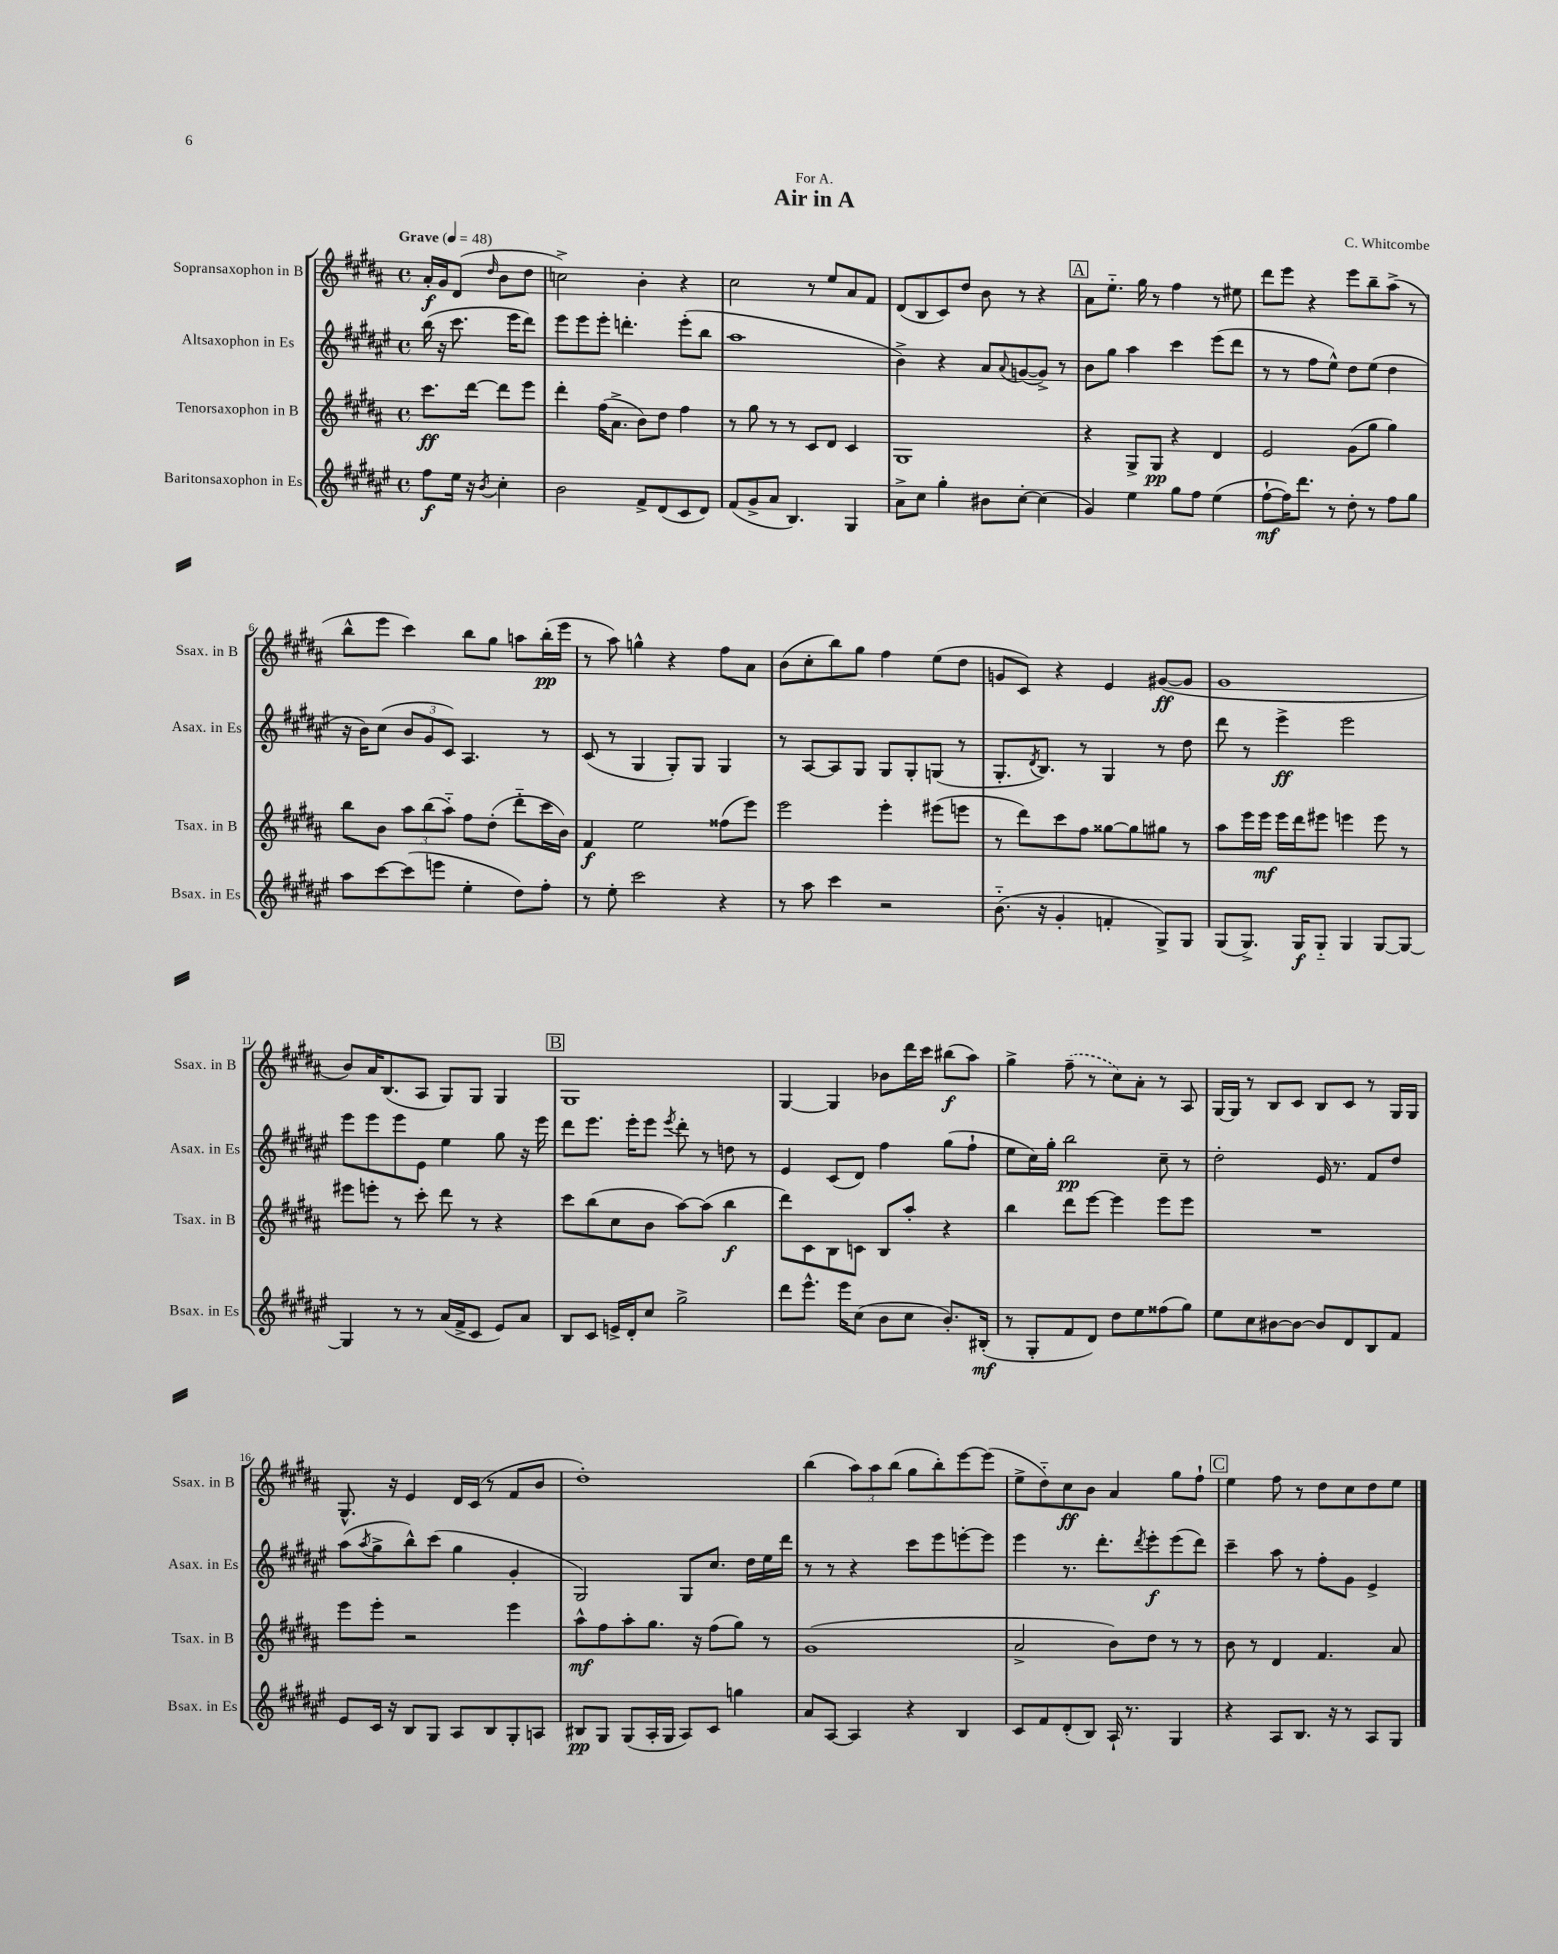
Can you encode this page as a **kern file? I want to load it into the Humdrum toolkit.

**kern	**dynam	**kern	**dynam	**kern	**dynam	**kern	**dynam
*part4	*part4	*part3	*part3	*part2	*part2	*part1	*part1
*staff4	*staff4	*staff3	*staff3	*staff2	*staff2	*staff1	*staff1
*I"Baritonsaxophon in Es	*	*I"Tenorsaxophon in B	*	*I"Altsaxophon in Es	*	*I"Sopransaxophon in B	*
*I'Bsax. in Es	*	*I'Tsax. in B	*	*I'Asax. in Es	*	*I'Ssax. in B	*
*clefG2	*	*clefG2	*	*clefG2	*	*clefG2	*
*k[f#c#g#d#a#e#]	*	*k[f#c#g#d#a#]	*	*k[f#c#g#d#a#e#]	*	*k[f#c#g#d#a#]	*
*M4/4	*	*M4/4	*	*M4/4	*	*M4/4	*
*met(c)	*	*met(c)	*	*met(c)	*	*met(c)	*
*MM48	*	*MM48	*	*MM48	*	*MM48	*
=	=	=	=	=	=	=	=
!	!	!	!	!	!	!LO:TX:a:B:t=Grave	!
8ff#\L	f	8.ccc#\L	ff	(16bb\	.	16a#'/LL	f
.	.	.	.	16r	.	16g#/J	.
16ee#\Jk	.	.	.	8.ccc#\	.	(8d#/J	.
16r	.	[16ddd#\Jk	.	.	.	.	.
8qb/	.	.	.	.	.	16qqdd#/	.
4cc#'\	.	8ddd#\L]	.	.	.	8b\L	.
.	.	.	.	16eee#\KL	.	.	.
.	.	8eee\J	.	8ddd#\J)	.	8dd#\J	.
=1	=1	=1	=1	=1	=1	=1	=1
2b\	.	4ddd#'\	.	8eee#\L	.	2ccn^\)	.
.	.	.	.	8eee#\	.	.	.
.	.	(16ff#\KL	.	8eee#'\J	.	.	.
.	.	8.a#^\J	.	.	.	.	.
.	.	.	.	4.dddn'\	.	.	.
8f#^/L	.	8b\L)	.	.	.	4b'\	.
(8d#/	.	8dd#\J	.	.	.	.	.
8c#/	.	4ff#\	.	(8eee#'\L	.	4r	.
8d#/J)	.	.	.	8bb\J	.	.	.
=2	=2	=2	=2	=2	=2	=2	=2
(8f#/L	.	8r	.	1aa#	.	2cc#\	.
8g#^/	.	8gg#\	.	.	.	.	.
8a#/J	.	8r	.	.	.	.	.
4.B/)	.	8r	.	.	.	.	.
.	.	8c#/L	.	.	.	8r	.
.	.	8d#/J	.	.	.	8ee/L	.
4G#/	.	4c#/	.	.	.	8a#/	.
.	.	.	.	.	.	8f#/J	.
=3	=3	=3	=3	=3	=3	=3	=3
8a#^\L	.	1G#	.	4b^\)	.	(8d#/L	.
8cc#\J	.	.	.	.	.	8B/	.
4gg#'\	.	.	.	4r	.	8c#/)	.
.	.	.	.	.	.	8dd#/J	.
8b#X\L	.	.	.	8a#/L	.	8b\	.
.	.	.	.	8qqa#/	.	.	.
[8cc#'\J	.	.	.	([8gn/	.	8r	.
(4cc#\]	.	.	.	8g^/J])	.	4r	.
.	.	.	.	8r	.	.	.
!!LO:REH:place=s1:t=A
=4	=4	=4	=4	=4	=4	=4	=4
4g#/)	.	4r	.	8b\L	.	8a#\L	.
.	.	.	.	8gg#\J	.	8.ee\J	.
4ee#\	.	8G#^/L	.	4aa#\	.	.	.
.	.	.	.	.	.	16gg#\	.
.	.	8G#/J	pp	.	.	8r	.
8gg#\L	.	4r	.	4ccc#\	.	4ff#\	.
8ff#\J	.	.	.	.	.	.	.
(4ee#\	.	4d#/	.	(8eee#\L	.	8r	.
.	.	.	.	8ddd#\J	.	8ee#X\	.
=5	=5	=5	=5	=5	=5	=5	=5
[8ff#`\L	mf	2e/	.	8r	.	8ddd#\L	.
16ff#\K])	.	.	.	8r	.	8eee\J	.
8.ddd#\J	.	.	.	.	.	.	.
.	.	.	.	8ff#\L	.	4r	.
8r	.	.	.	8ee#^^\J)	.	.	.
8dd#'\	.	(8g#\L	.	8dd#\L	.	8eee\L	.
8r	.	8gg#\J	.	(8ee#\J	.	8bb~\	.
8ff#\L	.	4gg#\)	.	4dd#\	.	(8aa#^\J	.
8gg#\J	.	.	.	.	.	8r	.
!!LO:LB:g=z
=6	=6	=6	=6	=6	=6	=6	=6
8aa#\L	.	8bb\L	.	16r	.	8bb^^\L	.
.	.	.	.	16b\KL)	.	.	.
[8ccc#\	.	8b\J	.	(8cc#\J	.	8eee\J	.
(8ccc#\]	.	12aa#\L	.	12b/L	.	4ccc#\)	.
.	.	(12bb\	.	12g#/	.	.	.
8eeen\J	.	.	.	.	.	.	.
.	.	12aa#\J)	.	12c#/J)	.	.	.
4ee#'\	.	8ff#\L	.	4.A#/	.	8bb\L	.
.	.	(8dd#'\J	.	.	.	8gg#\J	.
8dd#\L)	.	8ddd#\L	.	.	.	8aan\L	.
8ff#'\J	.	16ccc#\L	.	8r	.	(16bb'\L	pp
.	.	16b\JJ)	.	.	.	16eee\JJ	.
=7	=7	=7	=7	=7	=7	=7	=7
8r	.	4f#/	f	(8c#/	.	8r	.
8ee#'\	.	.	.	8r	.	8aa#\)	.
2ccc#\	.	2ee\	.	4G#/	.	4ggn^^\	.
.	.	.	.	8G#'/L)	.	4r	.
.	.	.	.	8G#/J	.	.	.
4r	.	(8ff##X\L	.	4G#/	.	8ff#\L	.
.	.	8eee\J)	.	.	.	8a#\J	.
=8	=8	=8	=8	=8	=8	=8	=8
8r	.	2eee\	.	8r	.	(8b\L	.
8aa#\	.	.	.	[8A#/L	.	8cc#'\	.
4ccc#\	.	.	.	8A#/]	.	8bb\)	.
.	.	.	.	8G#/J	.	8gg#\J	.
2r	.	4eee'\	.	8G#/L	.	4ff#\	.
.	.	.	.	8G#'/	.	.	.
.	.	(8eee#X\L	.	(8Gn/J	.	(8ee\L	.
.	.	8eeen\J	.	8r	.	8dd#\J	.
=9	=9	=9	=9	=9	=9	=9	=9
(8.b\	.	8r	.	8.G#'/L	.	8gn/L	.
.	.	8ddd#\L)	.	.	.	8c#/J)	.
.	.	.	.	8qd#/	.	.	.
16r	.	.	.	8.B/J)	.	.	.
4g#'/	.	8ccc#\	.	.	.	4r	.
.	.	8ff#\J	.	8r	.	.	.
4fn'/	.	[8gg##X\L	.	4G#/	.	4e/	.
.	.	8gg##\]	.	.	.	.	.
8G#^/L)	.	8gg#X\J	.	8r	.	([8g#X/L	ff
8G#/J	.	8r	.	8dd#\	.	8g#/J]	.
=10	=10	=10	=10	=10	=10	=10	=10
(8G#/L	.	8aa#\L	.	8ddd#\	.	1g#	.
8.G#^/J)	.	16eee\L	.	8r	.	.	.
.	.	16eee\JJ	mf	.	.	.	.
.	.	16eee\LL	.	4eee#^\	ff	.	.
16G#/KL	f	16ddd#\J	.	.	.	.	.
8G#/J	.	8eee#X\J	.	.	.	.	.
4G#/	.	4eeen\	.	2eee#\	.	.	.
[8G#/L	.	8eee\	.	.	.	.	.
8G#/J_	.	8r	.	.	.	.	.
!!LO:LB:g=z
=11	=11	=11	=11	=11	=11	=11	=11
4G#/]	.	8eee#X\L	.	8eee#\L	.	8b/L)	.
.	.	8eeen'\J	.	8eee#\	.	16a#/K	.
.	.	.	.	.	.	(8.B/	.
8r	.	8r	.	8eee#\	.	.	.
8r	.	8ccc#'\	.	8e#\J	.	8A#/J	.
(16a#/LL	.	8ddd#\	.	4ee#\	.	8G#/L)	.
16f#^/J	.	.	.	.	.	.	.
8c#/J	.	8r	.	.	.	8G#/J	.
8e#/L)	.	4r	.	8gg#\	.	4G#/	.
8a#/J	.	.	.	16r	.	.	.
.	.	.	.	16eee#\	.	.	.
!!LO:REH:place=s1:t=B
=12	=12	=12	=12	=12	=12	=12	=12
8B/L	.	8ccc#\L	.	8ddd#\L	.	1G#	.
8c#/J	.	(8bb\	.	8.eee#\J	.	.	.
16en^/LL	.	8cc#\	.	.	.	.	.
16d#'/J	.	.	.	16eee#'\KL	.	.	.
8cc#/J	.	8b\J	.	8eee#\J	.	.	.
.	.	.	.	8qeee#/	.	.	.
2gg#^\	.	[8aa#\L)	.	8ddd#'\	.	.	.
.	.	(8aa#\J]	.	8r	.	.	.
.	.	4bb\	f	8ddn\	.	.	.
.	.	.	.	8r	.	.	.
=13	=13	=13	=13	=13	=13	=13	=13
8ddd#\L	.	8ddd#\L)	.	4e#/	.	[4G#/	.
8.eee#^^\J	.	8c#\	.	.	.	.	.
.	.	8B\	.	(8c#/L	.	4G#/]	.
16eee#\KL	.	.	.	.	.	.	.
(8cc#\J	.	8cn\J	.	8d#/J)	.	.	.
8b\L	.	8B/L	.	4ff#\	.	8b-X\L	.
8cc#\J	.	8aa#'/J	.	.	.	16ddd#\L	.
.	.	.	.	.	.	16ccc#\JJ	.
8.b'/L)	.	4r	.	(8gg#\L	.	(8bb#X\L	f
.	.	.	.	8ff#`\J	.	8aa#\J)	.
(16B#X'/Jk	mf	.	.	.	.	.	.
=14	=14	=14	=14	=14	=14	=14	=14
8r	.	4bb\	.	8ee#\L	.	4gg#^\	.
8G#'/L	.	.	.	16cc#\L)	.	.	.
.	.	.	.	16gg#'\JJ	.	.	.
8f#/	.	8ddd#\L	.	2bb\	pp	(8ff#~\	.
8d#/J)	.	[8eee\J	.	.	.	8r	.
8dd#\L	.	4eee\]	.	.	.	8cc#\L)	.
8ee#\	.	.	.	.	.	8a#'\J	.
(8ff##X\	.	8eee\L	.	8cc#~\	.	8r	.
8gg#\J)	.	8eee\J	.	8r	.	8A#/	.
=15	=15	=15	=15	=15	=15	=15	=15
8ee#\L	.	1r	.	2dd#'\	.	[16G#/LL	.
.	.	.	.	.	.	16G#/JJ]	.
8cc#\	.	.	.	.	.	8r	.
[8b#X\	.	.	.	.	.	8B/L	.
8b#\J_	.	.	.	.	.	8c#/J	.
8b#/L]	.	.	.	16e#/	.	8B/L	.
.	.	.	.	8.r	.	.	.
8d#/	.	.	.	.	.	8c#/J	.
8B/	.	.	.	8f#/L	.	8r	.
8f#/J	.	.	.	8dd#/J	.	16G#/LL	.
.	.	.	.	.	.	16G#/JJ	.
!!LO:LB:g=z
=16	=16	=16	=16	=16	=16	=16	=16
8e#/L	.	8eee\L	.	(8aa#\L	.	8.G#^^/	.
.	.	.	.	8qaa#/	.	.	.
16c#/Jk	.	8eee'\J	.	8gg#^\	.	.	.
16r	.	.	.	.	.	16r	.
8B/L	.	2r	.	8bb^^\)	.	4e/	.
8G#/J	.	.	.	(8ccc#\J	.	.	.
8A#/L	.	.	.	4gg#\	.	16d#/LL	.
.	.	.	.	.	.	(16c#/JJ	.
8B/	.	.	.	.	.	8r	.
8G#'/	.	4eee\	.	4g#'/	.	8f#/L	.
8An/J	.	.	.	.	.	8b/J	.
=17	=17	=17	=17	=17	=17	=17	=17
8B#X/L	pp	8aa#^^\L	mf	2G#/)	.	1dd#')	.
8G#/J	.	8ff#\	.	.	.	.	.
(8G#/L	.	8aa#'\	.	.	.	.	.
16A#'/L	.	8.gg#\J	.	.	.	.	.
16G#/JJ	.	.	.	.	.	.	.
8A#/L)	.	.	.	8G#/L	.	.	.
.	.	16r	.	.	.	.	.
8c#/J	.	(8ff#\L	.	8.cc#/J	.	.	.
4ggn\	.	8gg#\J)	.	.	.	.	.
.	.	.	.	16dd#\LL	.	.	.
.	.	8r	.	16ee#\	.	.	.
.	.	.	.	16ddd#\JJ	.	.	.
=18	=18	=18	=18	=18	=18	=18	=18
8a#/L	.	(1g#	.	8r	.	(4bb\	.
[8A#/J	.	.	.	8r	.	.	.
4A#/]	.	.	.	4r	.	12aa#\L)	.
.	.	.	.	.	.	12aa#\	.
.	.	.	.	.	.	(12bb\J	.
4r	.	.	.	8ccc#\L	.	8gg#\L	.
.	.	.	.	8eee#\	.	8bb'\)	.
4B/	.	.	.	[8eeen'\	.	[8eee\	.
.	.	.	.	8eee\J]	.	(8eee\J]	.
=19	=19	=19	=19	=19	=19	=19	=19
8c#/L	.	2a#^/	.	4eee#\	.	8ee^\L	.
8f#/	.	.	.	.	.	8dd#\)	.
(8d#'/	.	.	.	8.r	.	8cc#\	ff
8B/J)	.	.	.	.	.	8b\J	.
.	.	.	.	8.ddd#'\L	.	.	.
16A#`/	.	8b\L)	.	.	.	4a#/	.
8.r	.	.	.	.	.	.	.
.	.	.	.	8qddd#/	.	.	.
.	.	8dd#\J	.	8eee#'\	f	.	.
4G#/	.	8r	.	(8eee#\	.	8gg#\L	.
.	.	8r	.	8ddd#\J)	.	8ff#`\J	.
!!LO:REH:place=s1:t=C
=20	=20	=20	=20	=20	=20	=20	=20
4r	.	8b\	.	4ccc#~\	.	4ee\	.
.	.	8r	.	.	.	.	.
8A#/L	.	4d#/	.	8aa#\	.	8ff#\	.
8.B/J	.	.	.	8r	.	8r	.
.	.	4.f#/	.	8ff#'\L	.	8dd#\L	.
16r	.	.	.	.	.	.	.
8r	.	.	.	8g#\J	.	8cc#\	.
8A#/L	.	.	.	4e#^/	.	8dd#\	.
8G#/J	.	8a#/	.	.	.	8ee\J	.
==	==	==	==	==	==	==	==
*-	*-	*-	*-	*-	*-	*-	*-
